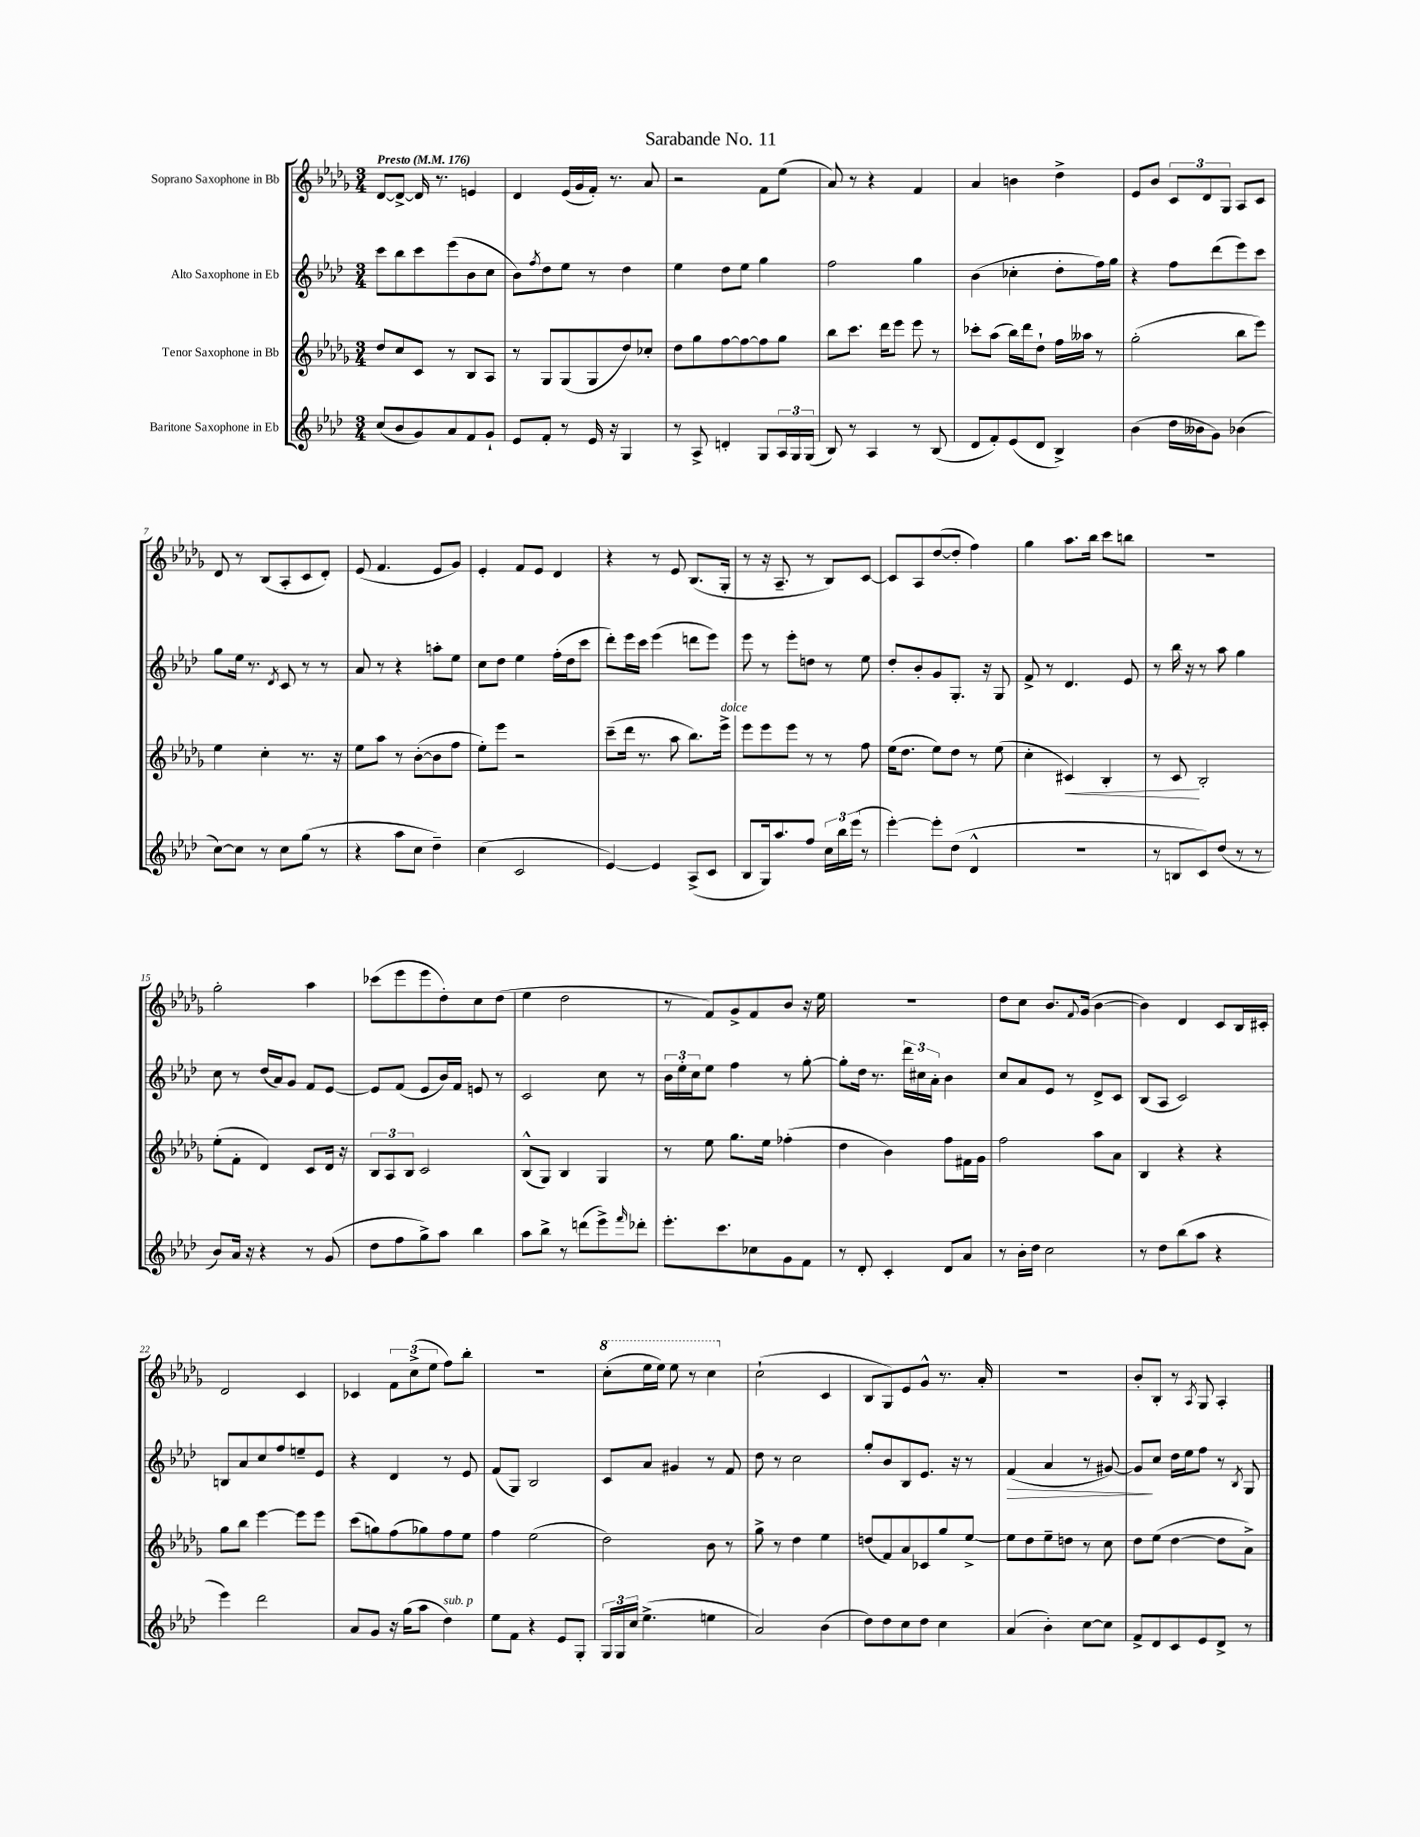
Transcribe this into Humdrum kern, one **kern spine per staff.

**kern	**kern	**kern	**kern
*staff4	*staff3	*staff2	*staff1
*clefG2	*clefG2	*clefG2	*clefG2
*k[b-e-a-d-]	*k[b-e-a-d-g-]	*k[b-e-a-d-]	*k[b-e-a-d-g-]
*M3/4	*M3/4	*M3/4	*M3/4
*MM176	*MM176	*MM176	*MM176
(8cc	8dd-	8ccc	[8d-
8b-	8cc	8bb-	8d-^_
8g)	8c	8ccc	16d-]
.	.	.	8.r
8a-	8r	(8eee-	.
8f	8B-	8b-	4e
8g`	8A-	8cc	.
=	=	=	=
8e-	8r	8b-)	4d-
.	.	8qff	.
8f'	8G-	8dd-	.
8r	(8G-	8ee-	(16e-
.	.	.	16g-
16e-	8G-	8r	16f')
16r	.	.	8.r
4G	8dd-)	4dd-	.
.	8cc-'	.	8a-
=	=	=	=
8r	8dd-	4ee-	2r
8A-^	8gg-	.	.
4d'	[8ff	8dd-	.
.	8ff_	8ee-	.
8G	8ff]	4gg	8f
24A-	8gg-	.	(8ee-
24G	.	.	.
(24G	.	.	.
=	=	=	=
8B-)	8bb-	2ff	8a-)
8r	8.ccc	.	8r
4A-	.	.	4r
.	16ddd-	.	.
.	8eee-	.	.
8r	8eee-	4gg	4f
(8B-	8r	.	.
=	=	=	=
8d-	8ccc-'	(4b-	4a-
8f')	(8aa-	.	.
(8e-	16bb-)	4cc-'	4b
.	16ddd-	.	.
8d-	8dd-`	.	.
4B-^)	16ff	8dd-'	4dd-^
.	16aa--	.	.
.	8r	16ff)	.
.	.	16gg	.
=	=	=	=
(4b-	(2gg-'	4r	8e-
.	.	.	8b-
16dd-	.	8ff	12c
16b--	.	.	.
.	.	.	12d-
8g)	.	(8ddd-	.
.	.	.	12G-
(4b-	8bb-	8eee-)	8A-
.	8eee-)	8ccc	8c
=	=	=	=
[8cc)	4ee-	8gg	8d-
8cc]	.	16ee-	8r
.	.	8.r	.
8r	4cc'	.	(8B-
.	.	8qd-	.
8cc	.	8c	8A-'
(8gg	8.r	8r	8c
8r	.	8r	8d-')
.	16r	.	.
=	=	=	=
4r	8ee-	8a-	(8e-
.	8aa-	8r	4.f
8aa-	8r	4r	.
8cc	([8b-'	.	.
4dd-~)	8b-]	8aa'	8e-
.	8ff	8ee-	8g-)
=	=	=	=
(4cc	8ee-')	8cc	4e-'
.	8eee-	8dd-	.
2c	2r	4ee-	8f
.	.	.	8e-
.	.	(16ff'	4d-
.	.	16dd-	.
.	.	8ccc	.
=	=	=	=
[4e-)	(8ccc~	8ddd-')	4r
.	16ddd-	16eee-	.
.	8.r	16ccc	.
4e-]	.	(4eee-	8r
.	8aa-	.	8e-
(8A-^	8.bb-)	8ddd	(8.B-
8c	.	8eee-)	.
.	16eee-^	.	16G-'
=	=	=	=
8B-	8eee-	8eee-	8r
16G)	8eee-	8r	16r
8.aa-	.	.	8.A-~
.	8eee-	8eee-'	.
8ff	8r	8dd	8r
24cc	8r	8r	8B-)
24bb-	.	.	.
(24eee-	.	.	.
8r	8ff	8ee-	[8c
=	=	=	=
[4eee-')	(16ee-	8dd-'	8c]
.	8.dd-	.	.
.	.	8b-'	8A-
8eee-']	8ee-)	8g	([8dd-
(8dd-	8dd-	8.G'	8dd-']
4d-^^	8r	.	4ff)
.	.	16r	.
.	(8ee-	8G	.
=	=	=	=
2.r	4cc'	8f^	4gg-
.	.	8r	.
.	4c#)	4.d-	8.aa-
.	.	.	16bb-
.	4B-'	.	8ccc
.	.	8e-	8bb
=	=	=	=
8r	8r	8r	2.r
8B	8c	16bb-	.
.	.	16r	.
8c)	2B-'	8r	.
(8dd-	.	8aa-	.
8r	.	4gg	.
8r	.	.	.
=	=	=	=
8b-)	(8ee-'	8cc	2gg-'
16a-	8f'	8r	.
16r	.	.	.
4r	4d-)	(16dd-	.
.	.	16a-)	.
.	.	8g	.
8r	8c	8f	4aa-
(8g	16d-	[8e-	.
.	16r	.	.
=	=	=	=
8dd-	12B-	8e-]	(8ccc-
.	12A-	.	.
8ff	.	(8f	8eee-
.	12B-	.	.
8gg^)	2c	8e-	8eee-
8aa-	.	16b-)	8dd-')
.	.	16f	.
4bb-	.	8e	8cc
.	.	8r	(8dd-
=	=	=	=
8aa-	(8B-^^	2c	4ee-
8bb-^	8G-)	.	.
8r	4B-	.	2dd-
(8ddd	.	.	.
8eee-^)	4G-	8cc	.
16qqfff	.	.	.
8ddd-'	.	8r	.
=	=	=	=
8.eee-'	8r	24b-	8r
.	.	24ee-'	.
.	.	24cc	.
.	8ee-	8ee-	8f)
8.ccc	.	.	.
.	8.gg-	4ff	8g-^
8cc-	.	.	8f
.	16ee-	.	.
8g	(4ff-'	8r	8b-
8f	.	[8gg'	16r
.	.	.	16ee-
=	=	=	=
8r	4dd-	8gg']	2.r
8d-'	.	16dd-	.
.	.	8.r	.
4c'	4b-)	.	.
.	.	24ddd-	.
.	.	24cc#	.
.	.	24a-'	.
8d-	8ff	4b-	.
8a-	16f#	.	.
.	16g-	.	.
=	=	=	=
8r	2ff	8cc	8dd-
16b-'	.	8a-	8cc
16dd-	.	.	.
2cc	.	8e-	8.b-
.	.	8r	.
.	.	.	8qqf
.	.	.	(16g-
.	8aa-	8d-^	[4b-
.	8a-	8c	.
=	=	=	=
8r	4B-	(8B-	4b-])
8dd-	.	8A-	.
(8bb-	4r	2c)	4d-
8aa-	.	.	.
4r	4r	.	8c
.	.	.	16B-
.	.	.	16c#'
=	=	=	=
4eee-)	8gg-	8B	2d-
.	8bb-	8a-	.
2ddd-	[4eee-	8cc	.
.	.	8ff	.
.	8eee-]	8ee~	4c
.	8eee-	8e-	.
=	=	=	=
8a-	(8ccc	4r	4c-
8g	8gg)	.	.
16r	(8ff	4d-	12f
(16gg	.	.	.
.	.	.	(12cc^
8aa-	8gg-)	.	.
.	.	.	12ee-
4dd-)	8ff	8r	8ff)
.	8ee-	8e-	8bb-'
=	=	=	=
8ee-	4ff	(8f	2.r
8f	.	8G)	.
4r	(2ee-	2B-	.
8e-	.	.	.
8G'	.	.	.
=	=	=	=
24G	2dd-)	8c	(8ccc'
24G	.	.	.
24cc	.	.	.
(4.ee-^	.	8a-	16eee-
.	.	.	16eee-)
.	.	4g#	8eee-
.	.	.	8r
4ee	8b-	8r	4ccc
.	8r	8f	.
=	=	=	=
2a-)	8gg-^	8dd-	(2cc`
.	8r	8r	.
.	4dd-	2cc	.
(4b-	4ee-	.	4c
=	=	=	=
8dd-)	(8dd	8gg'	8B-
8dd-	8f)	8b-	8G-)
8cc	8a-	8B-	8e-
8dd-	8c-	8.e-	8g-^^
4cc	8gg-	.	8.r
.	.	16r	.
.	[8ee-^	8r	.
.	.	.	16a-'
=	=	=	=
(4a-	8ee-]	(4f	2.r
.	8dd-	.	.
4b-')	8ee-~	4a-	.
.	8dd	.	.
[8cc	8r	8r	.
8cc]	8cc	[8g#)	.
=	=	=	=
8f^	8dd-	8g#]	8b-'
8d-	(8ee-	8cc	8B-'
8c	[4dd-	16dd-	8r
.	.	16ee-	.
.	.	.	8qA-
8e-	.	8ff	8G-
8d-^	8dd-]	8r	4A-'
.	.	8qB-	.
8r	8a-^)	8G	.
==	==	==	==
*-	*-	*-	*-
